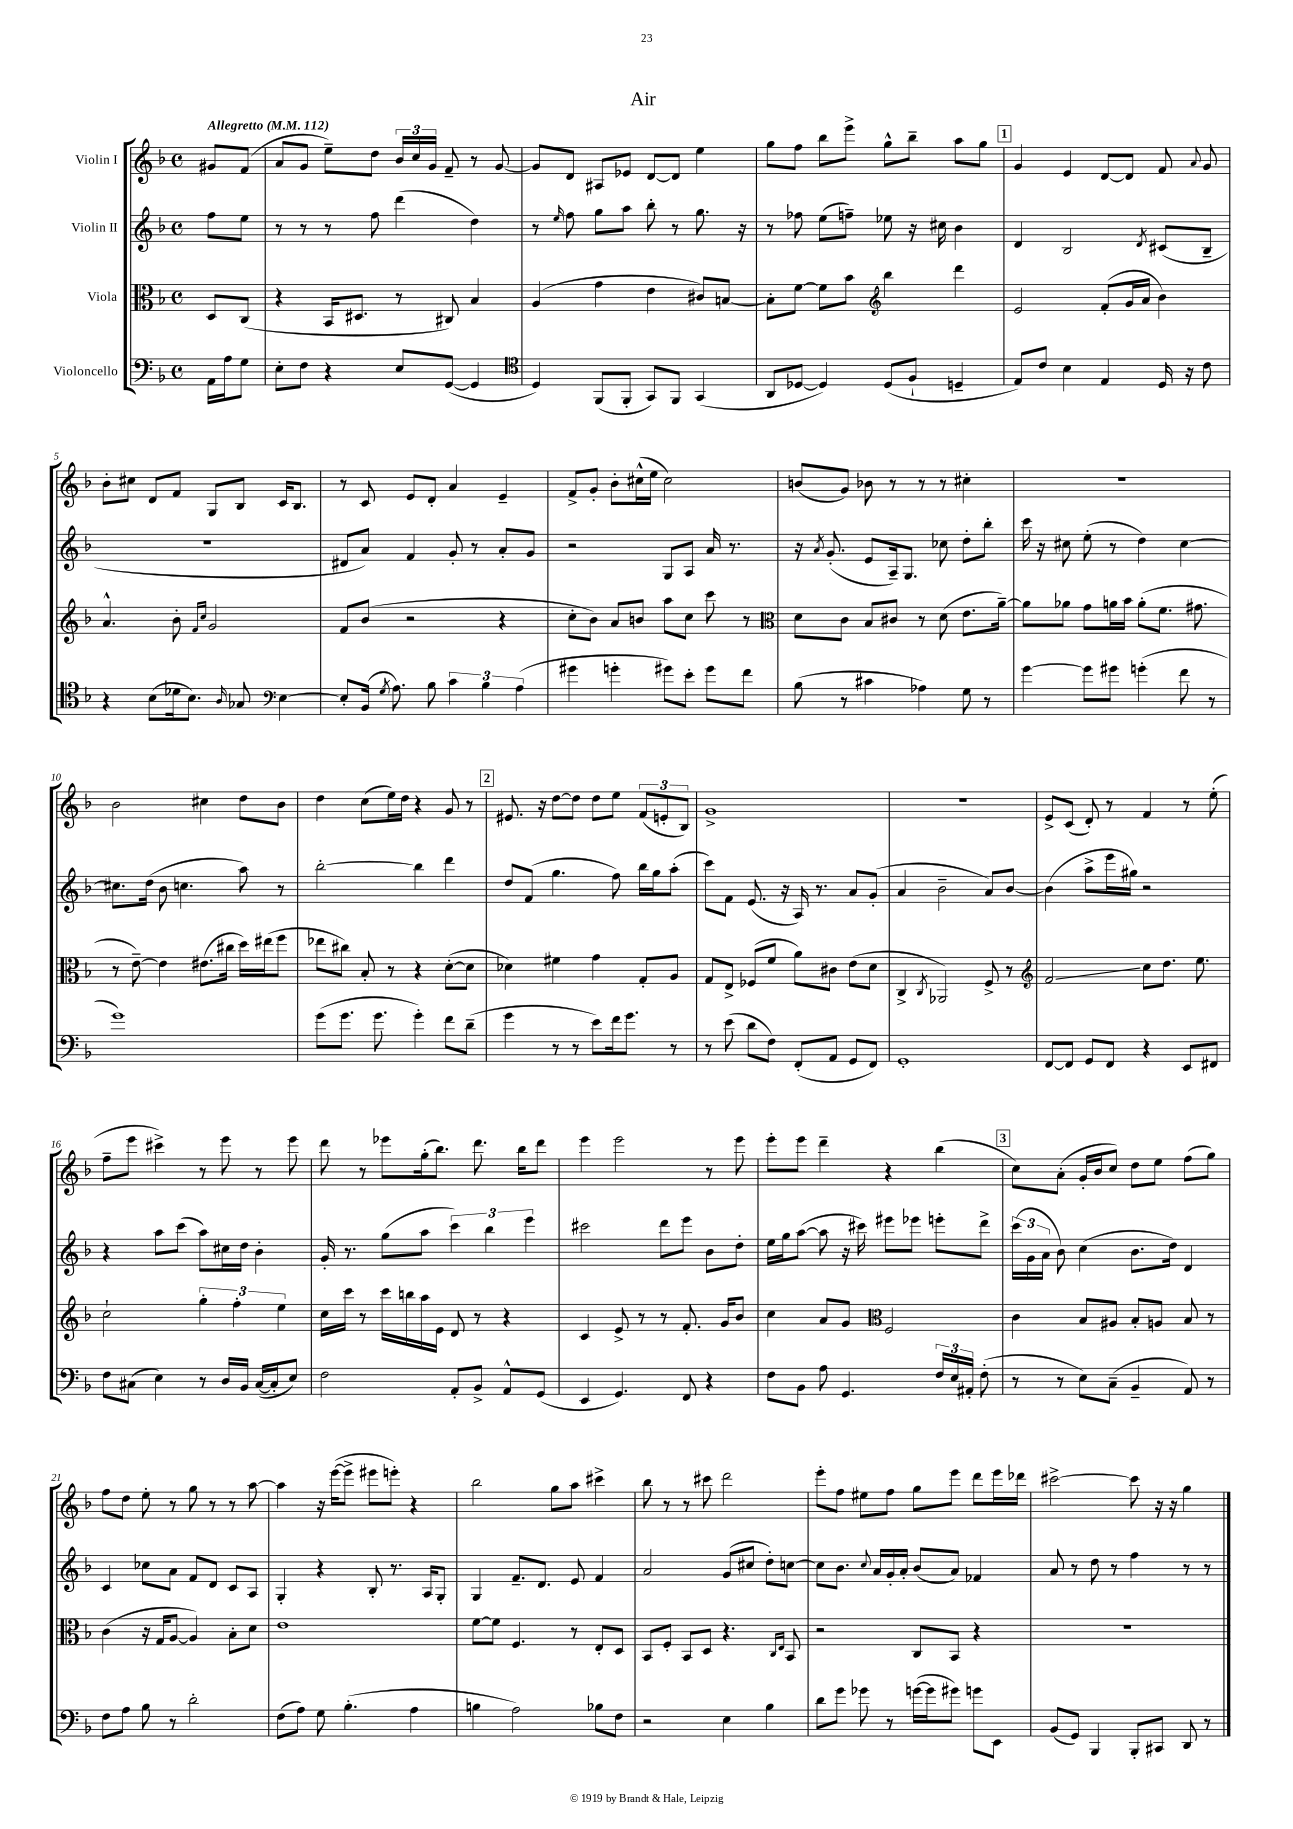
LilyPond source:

\header { title = "Air" }
<<
\new StaffGroup <<
\new Staff = "s0" \with { instrumentName = "Violin I" } {
    \clef treble \key f \major \defaultTimeSignature \time 4/4 \partial 4 \tempo "Allegretto" 4 = 112
    \autoBeamOff gis'8[ f'8]( |
    a'8[ g'8] e''8[--) d''8] \tuplet 3/2 { bes'16[ c''16 g'16] } f'8-- r8 g'8~ |
    g'8[ d'8] ais8[ ees'8] d'8[~ d'8] e''4 |
    g''8[ f''8] bes''8[ e'''8]-> g''8[-^ bes''8]-- a''8[ g''8] |
    \mark \markup { \box "1" } g'4 e'4 d'8[~ d'8] f'8 \appoggiatura { a'8 } g'8 |
    bes'8[-. cis''8] d'8[ f'8] g8[ bes8] c'16[ bes8.] |
    r8 c'8 e'8[ d'8]-. a'4 e'4-- |
    f'8[-> g'8]-. bes'8[-. cis''16-^( e''16] cis''2) |
    b'8[( g'8]) bes'8 r8 r8 r8 cis''4-. |
    R1 |
    bes'2 cis''4 d''8[ bes'8] |
    d''4 c''8[( e''16) d''16] r4 g'8 r8 |
    \mark \markup { \box "2" } eis'8. r16 d''8[~ d''8] d''8[ e''8] \tuplet 3/2 { f'8[( e'8-. bes8]) } |
    g'1-> |
    R1 |
    e'8[-> c'8]( d'8-.) r8 f'4 r8 e''8-.( |
    f''8[-- e'''8] cis'''4->) r8 e'''8 r8 e'''8 |
    d'''8 r8 ees'''8[ g''16-.( bes''8.]) d'''8. bes''16[ d'''8] |
    e'''4 e'''2 r8 e'''8 |
    e'''8[-. e'''8] d'''4-- r4 bes''4( |
    \mark \markup { \box "3" } c''8[) a'8]-.( g'16[-. bes'16 c''8]) d''8[ e''8] f''8[( g''8]) |
    f''8[ d''8] e''8-. r8 g''8 r8 r8 a''8~ |
    a''4 r16 e'''16[~( e'''8]-> eis'''8[ e'''8]-.) r4 |
    bes''2 g''8[ a''8] cis'''4-> |
    bes''8 r8 r8 cis'''8 d'''2 |
    e'''8[-. f''8] eis''8[ f''8] g''8[ e'''8] d'''8[ e'''16 des'''16] |
    cis'''2~-> cis'''8 r16 r16 g''4 \bar "|." |
}
\new Staff = "s1" \with { instrumentName = "Violin II" } {
    \clef treble \key f \major \defaultTimeSignature \time 4/4 \partial 4
    \autoBeamOff f''8[ e''8] |
    r8 r8 r8 f''8 d'''4( d''4) |
    r8 \grace { e''16 } f''8 g''8[ a''8] bes''8-. r8 g''8. r16 |
    r8 fes''8 e''8[( f''8]--) ees''8 r16 cis''16 bes'4 |
    \mark \markup { \box "1" } d'4 bes2 \acciaccatura { d'8 } cis'8[( bes8]-- |
    R1 |
    dis'8[ a'8]) f'4 g'8-. r8 a'8[-. g'8] |
    r2 g8[ a8] a'16 r8. |
    r16 \acciaccatura { a'8 } g'8.-.( e'8[ a16--) g8.] ces''8 d''8[-. bes''8]-. |
    c'''16 r16 cis''8 e''8-.( r8 d''4) cis''4~ |
    cis''8.[ d''16]( bes'8 c''4. a''8) r8 |
    bes''2~-. bes''4 d'''4 |
    \mark \markup { \box "2" } d''8[ f'8]( g''4. f''8) bes''16[ g''16 a''8]-.( |
    c'''8[) f'8] e'8.( r16 a16) r8. a'8[ g'8]-.( |
    a'4 bes'2-- a'8[) bes'8]~ |
    bes'4( a''8[-> e'''16 gis''16]) r2 |
    r4 a''8[ c'''8]( a''8[) cis''16 d''16] bes'4-. |
    g'16-. r8. g''8[( a''8] \tuplet 3/2 { c'''4) bes''4 e'''4 } |
    cis'''2 d'''8[ e'''8] bes'8[ d''8]-. |
    e''16[ g''16 a''8]~( a''8 r16 cis'''16) eis'''8[ ees'''8] e'''8[-. d'''8]-> |
    \mark \markup { \box "3" } \tuplet 3/2 { c'''16[( g'16 a'16] } bes'8) c''4( bes'8.[ d''16]) d'4 |
    c'4 ces''8[ a'8] f'8[ d'8] c'8[ a8] |
    g4-. r4 bes8-. r8. a16[ g8]-. |
    g4 f'8.[-- d'8.] e'8 f'4 |
    a'2 g'8[( cis''8] d''8[-.) c''8]~ |
    c''8[ bes'8.] \appoggiatura { c''8 } a'16[ g'16-. a'16]-. bes'8[( a'8]) fes'4 |
    a'8 r8 d''8 r8 f''4 r8 r8 \bar "|." |
}
\new Staff = "s2" \with { instrumentName = "Viola" } {
    \clef alto \key f \major \defaultTimeSignature \time 4/4 \partial 4
    \autoBeamOff d8[ c8]( |
    r4 bes,16[ dis8.] r8 cis8) bes4 |
    a4( g'4 e'4 cis'8[) b8]~ |
    b8[-. f'8]~ f'8[ bes'8] \clef treble bes''4 d'''4 |
    \mark \markup { \box "1" } e'2 f'8[-.( g'16 a'16] bes'4) |
    a'4.-^ bes'8-. \grace { f'16[ c''16] } g'2 |
    f'8[ bes'8]( r2 r4 |
    c''8[-. bes'8]) a'8[ b'8] a''8[ c''8] c'''8 r8 |
    \clef alto d'8[ c'8] bes8[ cis'8] r8 d'8( e'8.[ a'16]~--) |
    a'8[ aes'8] g'8[ a'16 bes'16] a'8[-.( f'8.] gis'8. |
    r8 e'8~--) e'4 eis'8.[( cis''16] d''16[) eis''16( f''8] |
    ees''8[ cis''8]) bes8-. r8 r4 d'8[~-.( d'8] |
    \mark \markup { \box "2" } des'4) fis'4 g'4 g8[-. a8] |
    g8[ e8]-> fes8[( f'8] a'8[) cis'8] e'8[( d'8] |
    c4-> \acciaccatura { c8 } aes,2) f8-> r8 |
    \clef treble f'2\glissando c''8[ d''8.] e''8. |
    c''2-! \tuplet 3/2 { g''4-. f''4-. e''4 } |
    c''16[ c'''16] r8 c'''16[ b''16 a''16 e'16] d'8 r8 r4 |
    c'4 e'8-> r8 r8 f'8.-. g'16[ bes'8] |
    c''4 a'8[ g'8] \clef alto f2 |
    \mark \markup { \box "3" } c'4 bes8[ ais8] bes8[-. a8] bes8 r8 |
    c'4( r16 g16[ a8]~ a4) bes8[-. d'8] |
    e'1 |
    f'8[~ f'8] f4. r8 e8[-. d8] |
    bes,8[ f8]-. bes,8[ d8] r4. \grace { c16[ e16] } bes,8 |
    r2 c8[ bes,8] r4 |
    R1 \bar "|." |
}
\new Staff = "s3" \with { instrumentName = "Violoncello" } {
    \clef bass \key f \major \defaultTimeSignature \time 4/4 \partial 4
    \autoBeamOff a,16[ a16 g8] |
    e8[-. f8] r4 e8[ g,8]~( g,4 |
    \clef tenor d4) f,8[( f,8]-. g,8[) f,8] g,4( |
    a,8[ des8]~ des4) des8[( f8]-! d4-- |
    \mark \markup { \box "1" } e8[) c'8] bes4 e4 d16 r16 c'8 |
    r4 bes8[( des'16 bes8.]) \grace { a16 } ges8 \clef bass e4~ |
    e8[-. bes,16]( \acciaccatura { g8 } a8.) bes8 \tuplet 3/2 { c'4 bes4 a4( } |
    gis'4 g'4-. gis'8[) e'8]-. gis'8[ f'8] |
    bes8( r8 cis'4 aes4) g8 r8 |
    g'4~ g'8[ gis'8] g'4-.( f'8 r8 |
    g'1) |
    g'8[( g'8.] g'8. g'4-.) f'8[ d'8]--( |
    \mark \markup { \box "2" } g'4 r8 r8 e'8[) f'16 g'8.] r8 |
    r8 e'8( d'8[ f8]) f,8[-.( a,8] g,8[ f,8]) |
    g,1-. |
    f,8[~ f,8] g,8[ f,8] r4 e,8[ fis,8] |
    f8[ cis8]( e4) r8 d16[ bes,16] cis16[~( cis16-. e8]) |
    f2 a,8[-. bes,8]-> a,8[-^ g,8]( |
    e,4 g,4.) f,8 r4 |
    f8[ bes,8] a8 g,4. \tuplet 3/2 { f16[ e16 ais,16]-. } f8-.( |
    \mark \markup { \box "3" } r8 r8 e8[) c8]--( bes,4-- a,8) r8 |
    f8[ a8] bes8 r8 d'2-. |
    f8[( a8]) g8 bes4.-.( a4 |
    b4 a2) bes8[ f8] |
    r2 e4 bes4 |
    d'8[ g'8] ges'8 r8 g'16[~( g'16 gis'8]) g'8[ e,8] |
    bes,8[( g,8]) bes,,4 bes,,8[-. cis,8] d,8 r8 \bar "|." |
}
>>
>>
